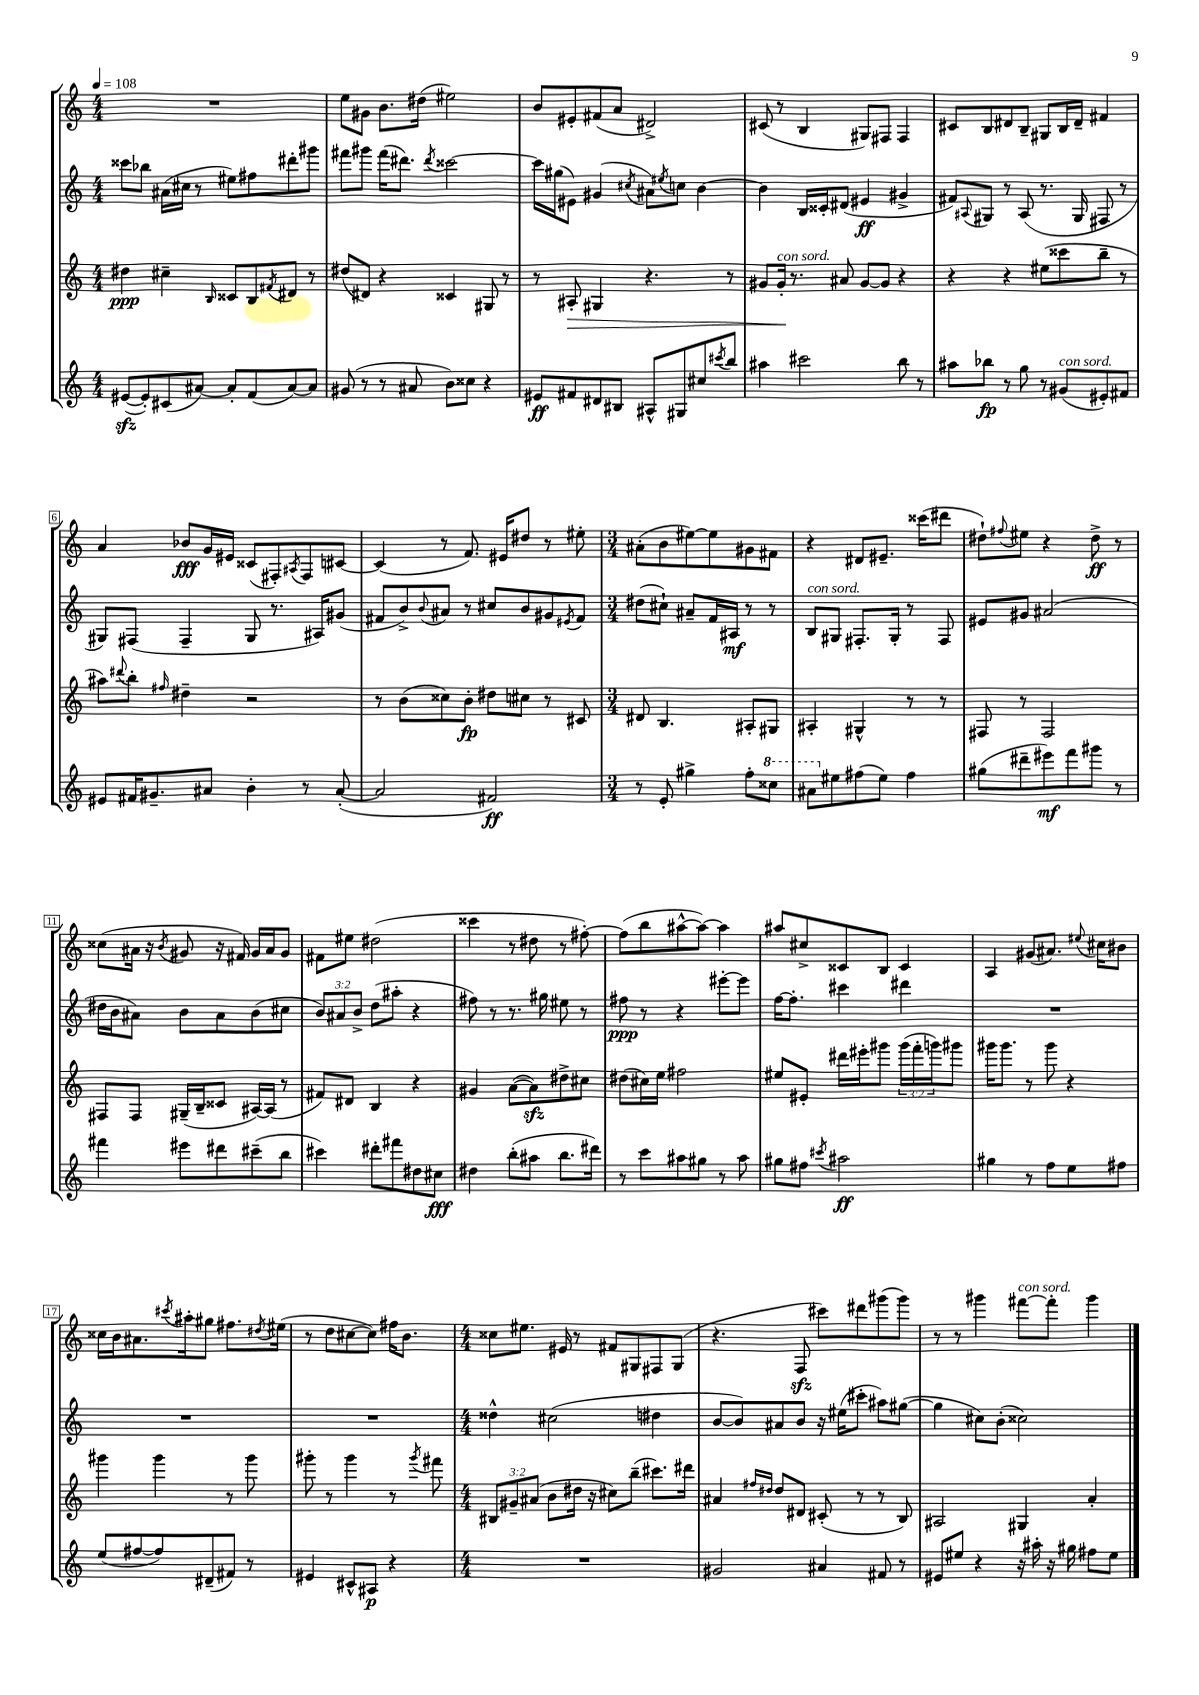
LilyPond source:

<<
\new StaffGroup <<
\new Staff = "s0" {
    \clef treble \key c \major \numericTimeSignature \time 4/4 \tempo 4 = 108
    R1 |
    e''8 gis'8 b'8. dis''16( eis''2) |
    b'8 eis'8-. fis'8( a'8 dis'2->) |
    cis'8( r8 b4 gis8) fis8 fis4 |
    cis'8 b8 dis'8 b8-- gis8 b16 dis'16-- fis'4 |
    a'4 bes'8\fff g'16 eis'16 cisis'8( fis8-.) \acciaccatura { ais8 } fis8 cis'8~ |
    cis'4( r8 f'8.) eis'16 dis''8 r8 eis''8-. |
    \numericTimeSignature \time 3/4 ais'8-.( b'8 eis''8~) eis''8 gis'8 fis'8 |
    r4 dis'8 eis'8.-- cisis'''16( dis'''8 |
    dis''8-!) \appoggiatura { fis''8 } eis''8 r4 dis''8->\ff r8 |
    cisis''8( ais'16 r16 \acciaccatura { b'8 } gis'8 r16 fis'16) gis'16 ais'16 gis'8 |
    fis'8 eis''8 dis''2( |
    cisis'''4 r8 dis''8 r8 fis''8~-.) |
    fis''8( b''8 ais''8~-^ ais''8~) ais''4 |
    ais''8 cis''8-> cisis'8 b8 cisis'4 |
    a4 gis'8( ais'8.) \appoggiatura { eis''8 } cis''16 bis'8 |
    cisis''16 b'16 ais'8. \acciaccatura { cis'''8 } ais''16-. gis''8 fis''8. \acciaccatura { dis''8 } eis''16( |
    r8 d''8 cis''8~ cis''8) fis''16 b'8. |
    \numericTimeSignature \time 4/4 cisis''8 eis''8. eis'16 r8 fis'8 gis8 fis8 gis8( |
    r4. f8\sfz cis'''8) dis'''8 gis'''8( gis'''8) |
    r8 r8 gis'''4 fis'''8~^\markup { \italic "con sord." } fis'''8-. gis'''4 \bar "|." |
}
\new Staff = "s1" {
    \clef treble \key c \major \numericTimeSignature \time 4/4 \override Staff.TupletNumber.text = #tuplet-number::calc-fraction-text
    cisis'''8 bes''8 ais'16( cis''16 r8 eis''8) fis''8 dis'''8-. gis'''8 |
    fis'''8 gis'''8 fis'''16( dis'''8.) \acciaccatura { dis'''8 } cisis'''2~ |
    cisis'''16 gis''16( eis'8) gis'4( \acciaccatura { cis''8 } ais'8) \acciaccatura { eis''8 } c''8 b'4~ |
    b'4 b16 cisis'16-. dis'8( eis'4\ff gis'4-> |
    fis'8) \appoggiatura { ais8 } gis8 r8 ais8( r8. gis16 fis8 r8 |
    gis8) fis8( fis4-- gis8 r8. ais16) gis'8( |
    fis'8 b'8->) \appoggiatura { b'8 } ais'8 r8 cis''8 b'8 gis'8 \acciaccatura { eis'8 } fis'8 |
    \numericTimeSignature \time 3/4 dis''8( cis''8-!) ais'8-- f'16 ais16\mf r8 r8 |
    b8^\markup { \italic "con sord." } gis8 fis8.-. gis16-. r8 fis8 |
    eis'8 gis'8 ais'2( |
    dis''16 b'16 ais'8) b'8 ais'8 b'8( cis''8 |
    \tuplet 3/2 { b'8) ais'8 b'8-> } d''8( ais''8-. r4 |
    fis''8) r8 r8. gis''16 eis''8 r8 |
    fis''8\ppp r8 r4 eis'''8~-. eis'''8 |
    f''16~ f''8.-. cis'''4 dis'''4 |
    R2. |
    R2. |
    R2. |
    \numericTimeSignature \time 4/4 disis''4-^ cis''2( dis''4 |
    b'8~ b'8) ais'8 b'8 r16 eis''16( cis'''8-. ais''8) gis''8~( |
    gis''4 cis''8) b'8-.( cisis''2) \bar "|." |
}
\new Staff = "s2" {
    \clef treble \key c \major \numericTimeSignature \time 4/4 \override Staff.TupletNumber.text = #tuplet-number::calc-fraction-text
    dis''4\ppp cis''4-- \grace { b16 } cisis'8 b8 \acciaccatura { fis'8 } dis'8 r8 |
    dis''8( dis'8) r4 cisis'4 gis8 r8 |
    r8 ais8-.\> gis4 r4. r8 |
    gis'8 gis'16-.\!^\markup { \italic "con sord." } r8. ais'8 gis'8~ gis'8 r4 |
    r4 r4 eis''8( cisis'''8 b''8-- r8 |
    ais''8) \appoggiatura { dis'''8 } b''8-. \grace { fis''16 } dis''4-- r2 |
    r8 b'8( cisis''8) b'8-.\fp dis''8 cis''8 r8 cis'8 |
    \numericTimeSignature \time 3/4 dis'8 b4. ais8-. gis8 |
    ais4-. gis4-^ r8 r8 |
    fis8 r8 fis2 |
    fis8 fis8 gis16--( b16-- cisis'8 ais16~) ais16( r8 |
    fis'8) dis'8 b4 r4 |
    gis'4 a'8~( a'8\sfz) dis''8-> cis''8 |
    dis''8( cis''16) e''16 fis''2 |
    eis''8 eis'8-. dis'''16 eis'''16-. gis'''8 \tuplet 3/2 { gis'''16( f'''16-. g'''16) } gis'''8 |
    gis'''16 gis'''8. r8 gis'''8 r4 |
    gis'''4 gis'''4 r8 gis'''8 |
    gis'''8-. r8 gis'''4 r8 \acciaccatura { gis'''8 } fis'''8 |
    \numericTimeSignature \time 4/4 \tuplet 3/2 { bis8 gis'8-- ais'8( } b'8 dis''16 r16 cis''8) b''8--( cis'''8.) dis'''16 |
    ais'4 \grace { fis''16 dis''16 } dis''8 dis'8 cis'8-.( r8 r8 b8) |
    ais2 gis4 a'4-. \bar "|." |
}
\new Staff = "s3" {
    \clef treble \key c \major \numericTimeSignature \time 4/4
    eis'8~\sfz( eis'8-.) cis'8( ais'8~) ais'8-. f'8( ais'8~) ais'8 |
    gis'8( r8 r8 ais'8 b'8) cisis''8 r4 |
    eis'8\ff fis'8 dis'8 bis8 ais8-^ gis8 cis''8 \acciaccatura { cis'''8 } b''8 |
    ais''4 cis'''2 b''8 r8 |
    ais''8 bes''8\fp r8 g''8 r8 gis'8^\markup { \italic "con sord." }( eis'8-.) fis'8 |
    eis'8 fis'16 gis'8.-- ais'8 b'4-. r8 ais'8~-.( |
    ais'2 fis'2\ff) |
    \numericTimeSignature \time 3/4 r8 e'8-. gis''4-> f''8-. \ottava #1 cisis'''8 |
    ais''8 \ottava #0 eis''8 fis''8( eis''8) fis''4 |
    gis''8( dis'''8-- eis'''8\mf) f'''8 gis'''8 r8 |
    fis'''4 eis'''8 dis'''8 cis'''8--( b''8 |
    cis'''4) dis'''8-. fis'''8 dis''8 cis''8\fff |
    dis''4 b''8-.( ais''8 b''8. dis'''16) |
    r8 c'''8 ais''8 gis''8 r8 ais''8 |
    gis''8 fis''8 \acciaccatura { cis'''8 } ais''2\ff |
    gis''4 r8 f''8 e''8 fis''8 |
    e''8( fis''8~ fis''8) dis'8--( fis'8) r8 |
    eis'4 cis'8-^ ais8\p r4 |
    \numericTimeSignature \time 4/4 R1 |
    gis'2 ais'4 fis'8 r8 |
    eis'8 eis''8 r4 r16 ais''16-. r16 gis''16 fis''8 eis''8 \bar "|." |
}
>>
>>
\layout { \context { \Score \override BarNumber.stencil = #(make-stencil-boxer 0.1 0.3 ly:text-interface::print) } }
